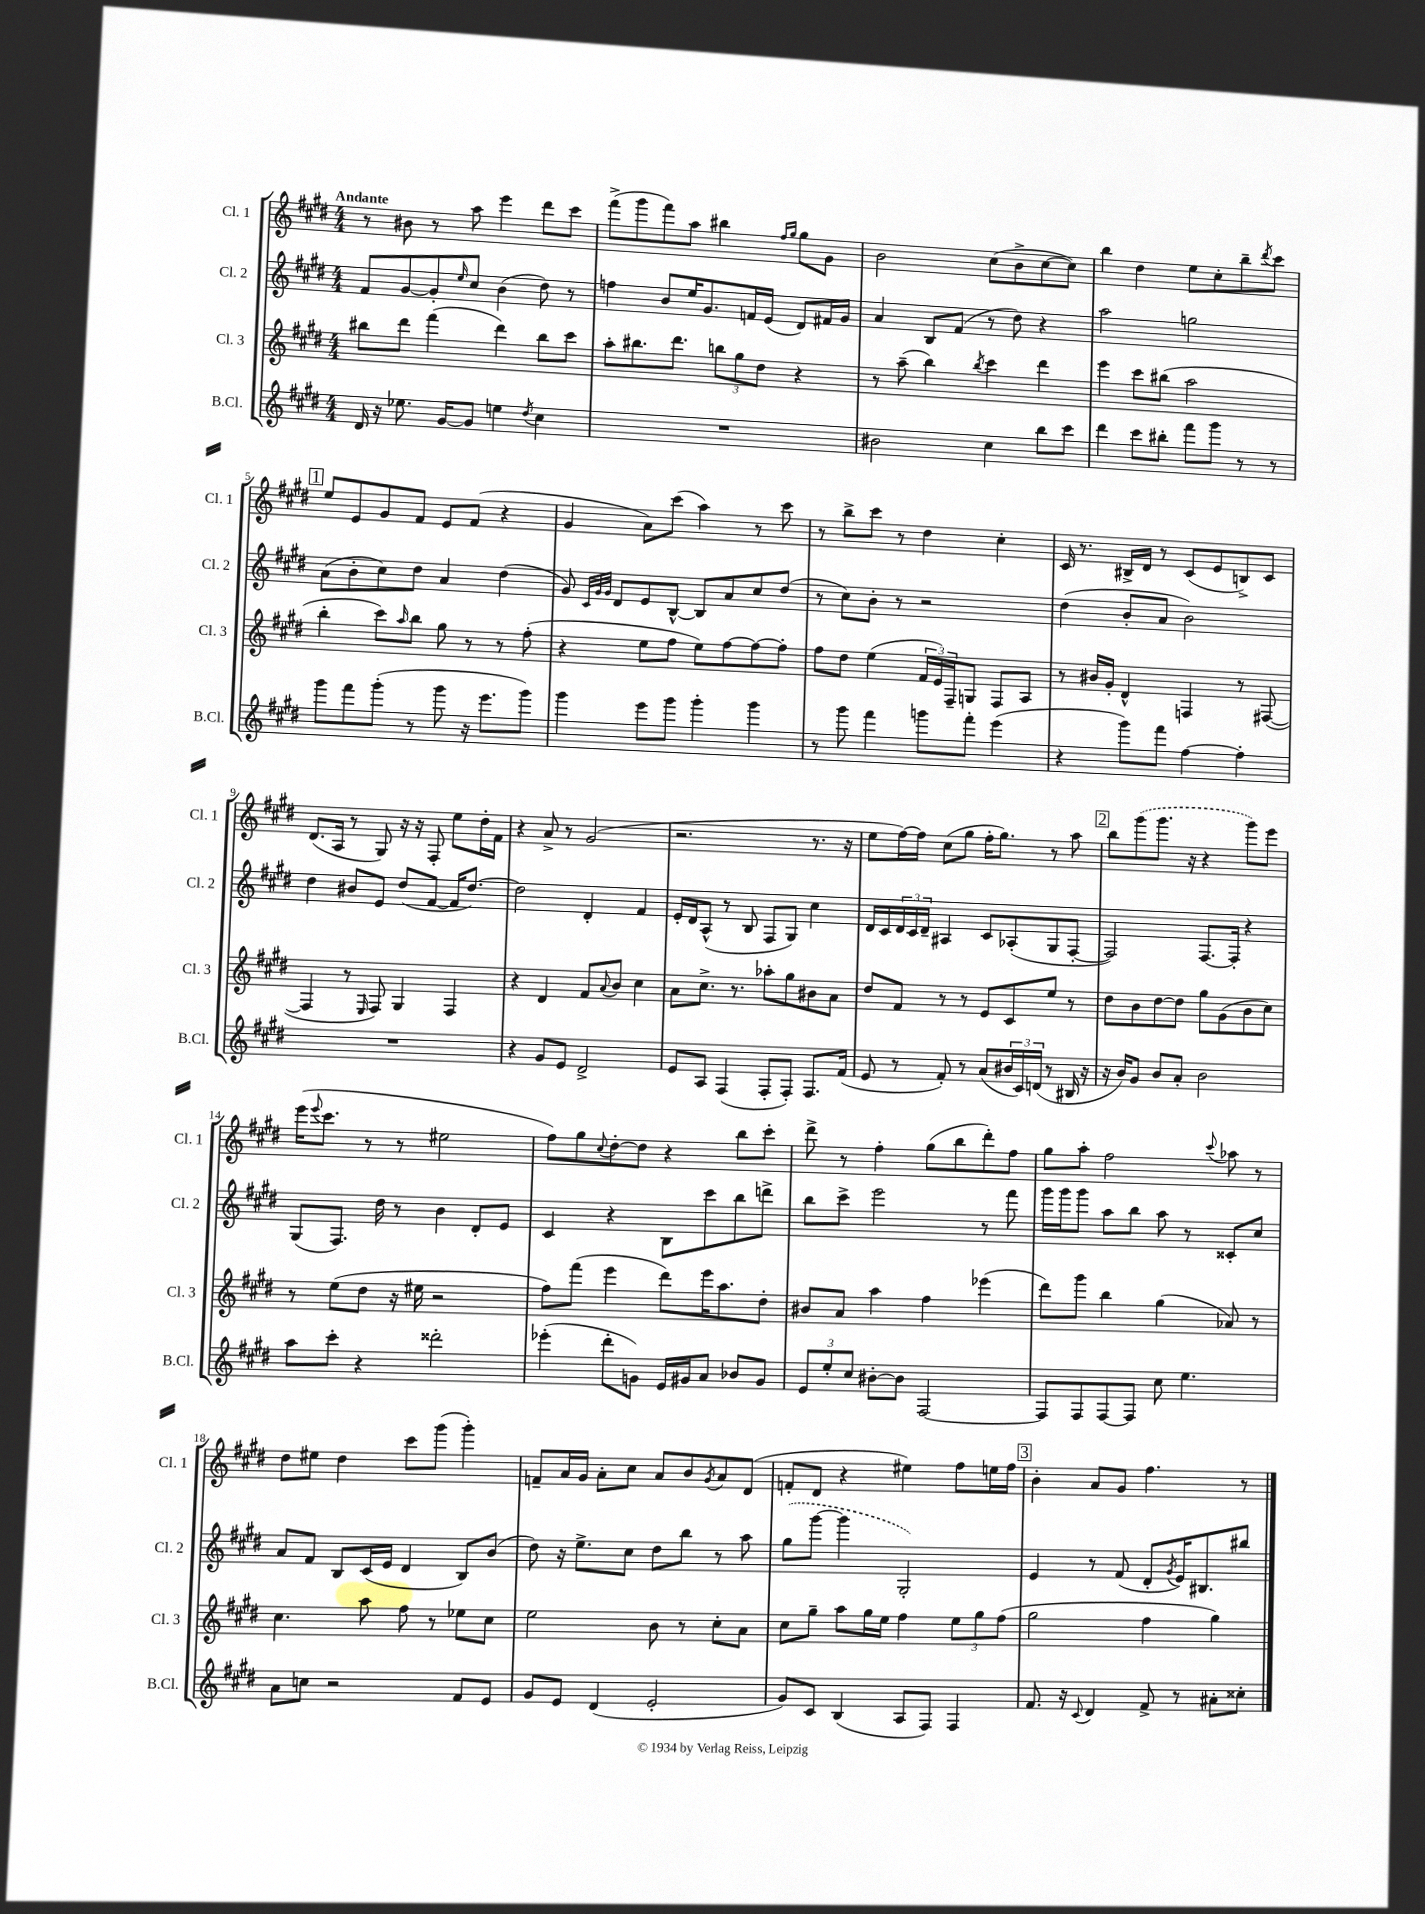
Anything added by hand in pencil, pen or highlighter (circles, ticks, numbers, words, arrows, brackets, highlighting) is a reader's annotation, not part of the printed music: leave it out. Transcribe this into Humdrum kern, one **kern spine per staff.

**kern	**kern	**kern	**kern
*part4	*part3	*part2	*part1
*staff4	*staff3	*staff2	*staff1
*I"B.Cl.	*I"Cl. 3	*I"Cl. 2	*I"Cl. 1
*I'B.Cl.	*I'Cl. 3	*I'Cl. 2	*I'Cl. 1
*clefG2	*clefG2	*clefG2	*clefG2
*k[f#c#g#d#]	*k[f#c#g#d#]	*k[f#c#g#d#]	*k[f#c#g#d#]
*M4/4	*M4/4	*M4/4	*M4/4
=1	=1	=1	=1
!	!	!	!LO:TX:a:B:t=Andante
16d#/	8bb#X\L	8f#/L	8r
16r	.	.	.
8.ee-X\	8ddd#\J	[8g#/	8b#X\
.	(4fff#\	8g#'/]	8r
[16g#/KL	.	.	.
.	.	16qqee/	.
8g#/J]	.	8cc#/J	8aa\
4een\	4ddd#\)	(4b\	4eee\
8qdd#/	.	.	.
4cc#\	8bb#\L	8dd#\)	8ddd#\L
.	8ccc#\J	8r	8ccc#\J
=2	=2	=2	=2
1r	8aa'\L	4ffn\	(8fff#^\L
.	8.bb#X\	.	8ggg#\
.	.	8b/L	8fff#\)
.	8.ddd#\J	.	.
.	.	16ee/K	8aa\J
.	.	8.g#/	.
.	12bbn\L	.	4bb#X\
.	12gg#\	.	.
.	.	16fn/L	.
.	12dd#\J	.	.
.	.	(16e/JJ	.
.	.	.	16qqff#/LL
.	.	.	16qqgg#/JJ
.	4r	8d#/L)	8gg#\L
.	.	16f#X/L	8g#\J
.	.	16g#/JJ	.
=3	=3	=3	=3
2b#X\	8r	4a/	2b\
.	(8aa~\	.	.
.	4bb\)	8B/L	.
.	.	(8f#/J	.
.	8qbb/	.	.
4cc#\	4ccc#\	8r	(8cc#\L
.	.	8dd#\)	8b^\
8bb\L	4ddd#\	4r	[8cc#\
8ccc#\J	.	.	8cc#\J])
=4	=4	=4	=4
4ddd#\	4eee\	2aa\	4bb\
8ccc#\L	8ccc#\L	.	4dd#\
8bb#X'\J	(8bb#X\J	.	.
8fff#\L	2aa\	2ggn\	8ee\L
8ggg#\J	.	.	8cc#'\
8r	.	.	8bb~\
.	.	.	8qddd#/
8r	.	.	8ccc#\J
!!LO:LB:g=z
!!LO:REH:place=s1:t=1
=5	=5	=5	=5
8ggg#\L	4bb'\	(8a\L	8ee/L
8fff#\	.	8b'\	8e/
(8ggg#'\J	8ccc#\L)	8cc#\)	8g#/
.	16qqaa/	.	.
8r	8bb\J	8dd#\J	8f#/J
8ggg#\	8gg#\	4a/	8e/L
16r	8r	.	(8f#/J
8.eee\L	.	.	.
.	8r	(4dd#\	4r
8ggg#\J)	(8ff#'\	.	.
=6	=6	=6	=6
4ggg#\	4r	8g#/)	4g#/
.	.	32qqc#/LLL	.
.	.	32qqg#/	.
.	.	32qqg#/JJJ	.
.	.	8d#/L	.
8eee\L	8ee\L	8e/	8a\L)
8ggg#\J	8ff#\J	[8B^^/J	(8ccc#\J
4ggg#'\	8ee\L)	8B/L]	4aa\)
.	[8ff#\	8a/	.
4ggg#\	8ff#\_	8cc#/	8r
.	8ff#'\J]	(8dd#/J	8ccc#\
=7	=7	=7	=7
8r	8ff#\L	8r	8r
8ggg#\	8dd#\J	8cc#\L)	8bb^\L
4fff#\	(4ee\	8b'\J	8ccc#\J
.	.	8r	8r
8gggn\L	24f#/LL	2r	4dd#\
.	24e/)	.	.
.	24F#~/J	.	.
8fff#'\J	8Gn/J	.	.
(4eee\	8F#/L	.	4cc#'\
.	8A/J	.	.
=8	=8	=8	=8
4r	8r	(4dd#\	16c#/
.	.	.	8.r
.	16b#X/LL	.	.
.	16g#'/JJ	.	.
8ggg#\L)	4d#^^/	8b'/L	16B#X^/LL
.	.	.	16d#/JJ
8fff#\J	.	8a/J	8r
[4ff#\	4Fn/	2b\)	(8c#/L
.	.	.	8e/
4ff#'\]	8r	.	8Bn^/)
.	([8F#X/	.	8c#/J
!!LO:LB:g=z
=9	=9	=9	=9
1r	4F#/]	4dd#\	(8.d#/L
.	.	.	16A/Jk
.	8r	8b#X/L	8r
.	16qqE/	.	.
.	8F#/)	8e/J	8G#/)
.	4G#/	(8dd#/L	16r
.	.	.	16r
.	.	[8f#/J	8F#'/
.	4F#/	16f#/KL]	8ee\L
.	.	[8.dd#/J)	.
.	.	.	16dd#'\L
.	.	.	16f#\JJ
=10	=10	=10	=10
4r	4r	2dd#\]	4r
8g#/L	4d#/	.	8a^/
8e/J	.	.	8r
2d#^/	8f#/L	4d#'/	(2g#/
.	8qqa/	.	.
.	8b/J	.	.
.	4cc#\	4f#/	.
=11	=11	=11	=11
8e/L	8a\L	16e'/LL	2.r
.	.	16d#/J	.
8A/J	8.cc#^\J	(8A^^/J	.
(4F#/	.	8r	.
.	8.r	.	.
.	.	8B/	.
8F#'/L	8aa-X'\L	8F#/L	.
8F#'/J)	8gg#\	8G#/J)	.
8.F#/L	8b#X\	4cc#\	8.r
.	8a\J	.	.
(16f#/Jk	.	.	16r
=12	=12	=12	=12
8e/	8dd#/L	16d#/LL	8ee\L
.	.	16c#/	.
8r	8f#/J	24d#/	[16ff#\L)
.	.	24c#/	.
.	.	.	16ff#\JJ]
.	.	24d#~/JJ	.
8f#'/)	8r	4A#X/	(8cc#\L
8r	8r	.	8gg#\J
(8a/L	8e/L	8c#/L	16ff#'\KL
.	.	.	8.gg#\J)
24b#X/L	8c#/	(8A-X'/	.
24c#/)	.	.	.
(24dn/JJ	.	.	.
8r	8ee/J	8G#/	8r
16B#X/	8r	[8F#'/J	8aa\
16r	.	.	.
!!LO:REH:place=s1:t=2
=13	=13	=13	=13
16r	8dd#\L	2F#/])	8bb\L
16b/KL)	.	.	.
8g#/J	8b\	.	(8ggg#\
8b/L	[8dd#\	.	8.ggg#\J
8a'/J	8dd#\J]	.	.
.	.	.	16r
2b\	8gg#\L	[8.F#/L	4r
.	(8g#\	.	.
.	.	16F#'/Jk]	.
.	8b\	4r	8ggg#\L)
.	8cc#\J)	.	8eee\J
!!LO:LB:g=z
=14	=14	=14	=14
8aa\L	8r	(8G#/L	(16eee\KL
.	.	.	8qqeee/
.	.	.	8.ccc#\J
8ccc#'\J	(8ee\L	8.F#/J)	.
4r	8dd#\J	.	8r
.	.	16dd#\	.
.	16r	8r	8r
.	16ee#X\	.	.
2ddd##X'\	2r	4b\	2ee#X\
.	.	8d#'/L	.
.	.	8e/J	.
=15	=15	=15	=15
(4eee-X'\	8ff#\L)	4c#/	8ff#\L)
.	(8fff#\J	.	8gg#\
.	.	.	8qqcc#/
8ddd#'\L	4eee\	4r	[8dd#'\
8gn\J)	.	.	8dd#\J]
16e/LL	8ddd#\L)	8B\L	4r
16g#X/J	.	.	.
8a/J	16eee\K	8ccc#\	.
.	8.aa\	.	.
8b-X/L	.	8bb\	8bb\L
8g#/J	8dd#'\J	8dddn^\J	8ccc#'\J
=16	=16	=16	=16
12e/L	8b#X/L	8bb\L	8ddd#^\
12ee'/	.	.	.
.	8a/J	8ccc#^\J	8r
12cc#/J	.	.	.
[8b#X'\L	4aa\	2eee\	4ff#'\
8b#\J]	.	.	.
[2F#/	4ff#\	.	(8gg#\L
.	.	.	8bb\
.	(4eee-X\	8r	8ddd#'\)
.	.	8fff#\	8ff#\J
=17	=17	=17	=17
8F#/L]	8ddd#\L)	16ggg#\LL	8gg#\L
.	.	16ggg#\J	.
8F#/	8ggg#\J	8ggg#\J	8aa'\J
[8F#/	4bb\	8aa\L	2ff#\
8F#/J]	.	8bb\J	.
8cc#\	(4gg#\	8aa\	.
4.ee\	.	8r	.
.	.	.	8qqccc#/
.	8a-X/)	8c##X'/L	8aa-X\
.	8r	8cc#/J	8r
!!LO:LB:g=z
=18	=18	=18	=18
8a\L	4.cc#\	8a/L	8dd#\L
8ccn\J	.	8f#/J	8ee#X\J
2r	.	8B/L	4dd#\
.	8aa\	(16c#/L	.
.	.	16e/JJ	.
.	8ff#\	4d#/	8ccc#\L
.	8r	.	(8ggg#\J
8f#/L	8ee-X\L	8B/L)	4ggg#'\)
8e/J	8cc#\J	(8b/J	.
=19	=19	=19	=19
8g#/L	2ee\	8dd#\)	8fn~/L
8e/J	.	16r	16a/L
.	.	8.ee^\L	16g#/JJ
(4d#/	.	.	8a'\L
.	.	8cc#\J	8cc#\J
2e'/	8b\	8dd#\L	8a/L
.	8r	8bb\J	8b/
.	.	.	8qg#/
.	8cc#'\L	8r	8a/
.	8a\J	8aa\	(8d#/J
=20	=20	=20	=20
8g#/L)	8cc#\L	(8gg#\L	8fn'/L
8c#/J	8gg#~\J	[8ggg#\J	8d#/J
(4B/	8aa\L	4ggg#\]	4r
.	16gg#\L	.	.
.	16ee\JJ	.	.
8A/L	4ff#\	2G#'/)	4ee#X\)
8F#/J)	.	.	.
4F#/	12ee\L	.	8ff#\L
.	12gg#\	.	.
.	.	.	16een\L
.	(12ff#\J	.	.
.	.	.	16ff#\JJ
!!LO:REH:place=s1:t=3
=21	=21	=21	=21
8.f#/	2gg#\	4e/	4b'\
16r	.	.	.
8qqc#/	.	.	.
4d#/	.	8r	8a/L
.	.	(8f#/	8g#/J
8f#^/	4ff#\	8d#'/L	4.ff#\
.	.	8qg#/	.
8r	.	16e/K)	.
.	.	8.B#X/	.
8a#X'\L	4gg#\)	.	.
8cc##X'\J	.	8bb#X/J	8r
==	==	==	==
*-	*-	*-	*-
